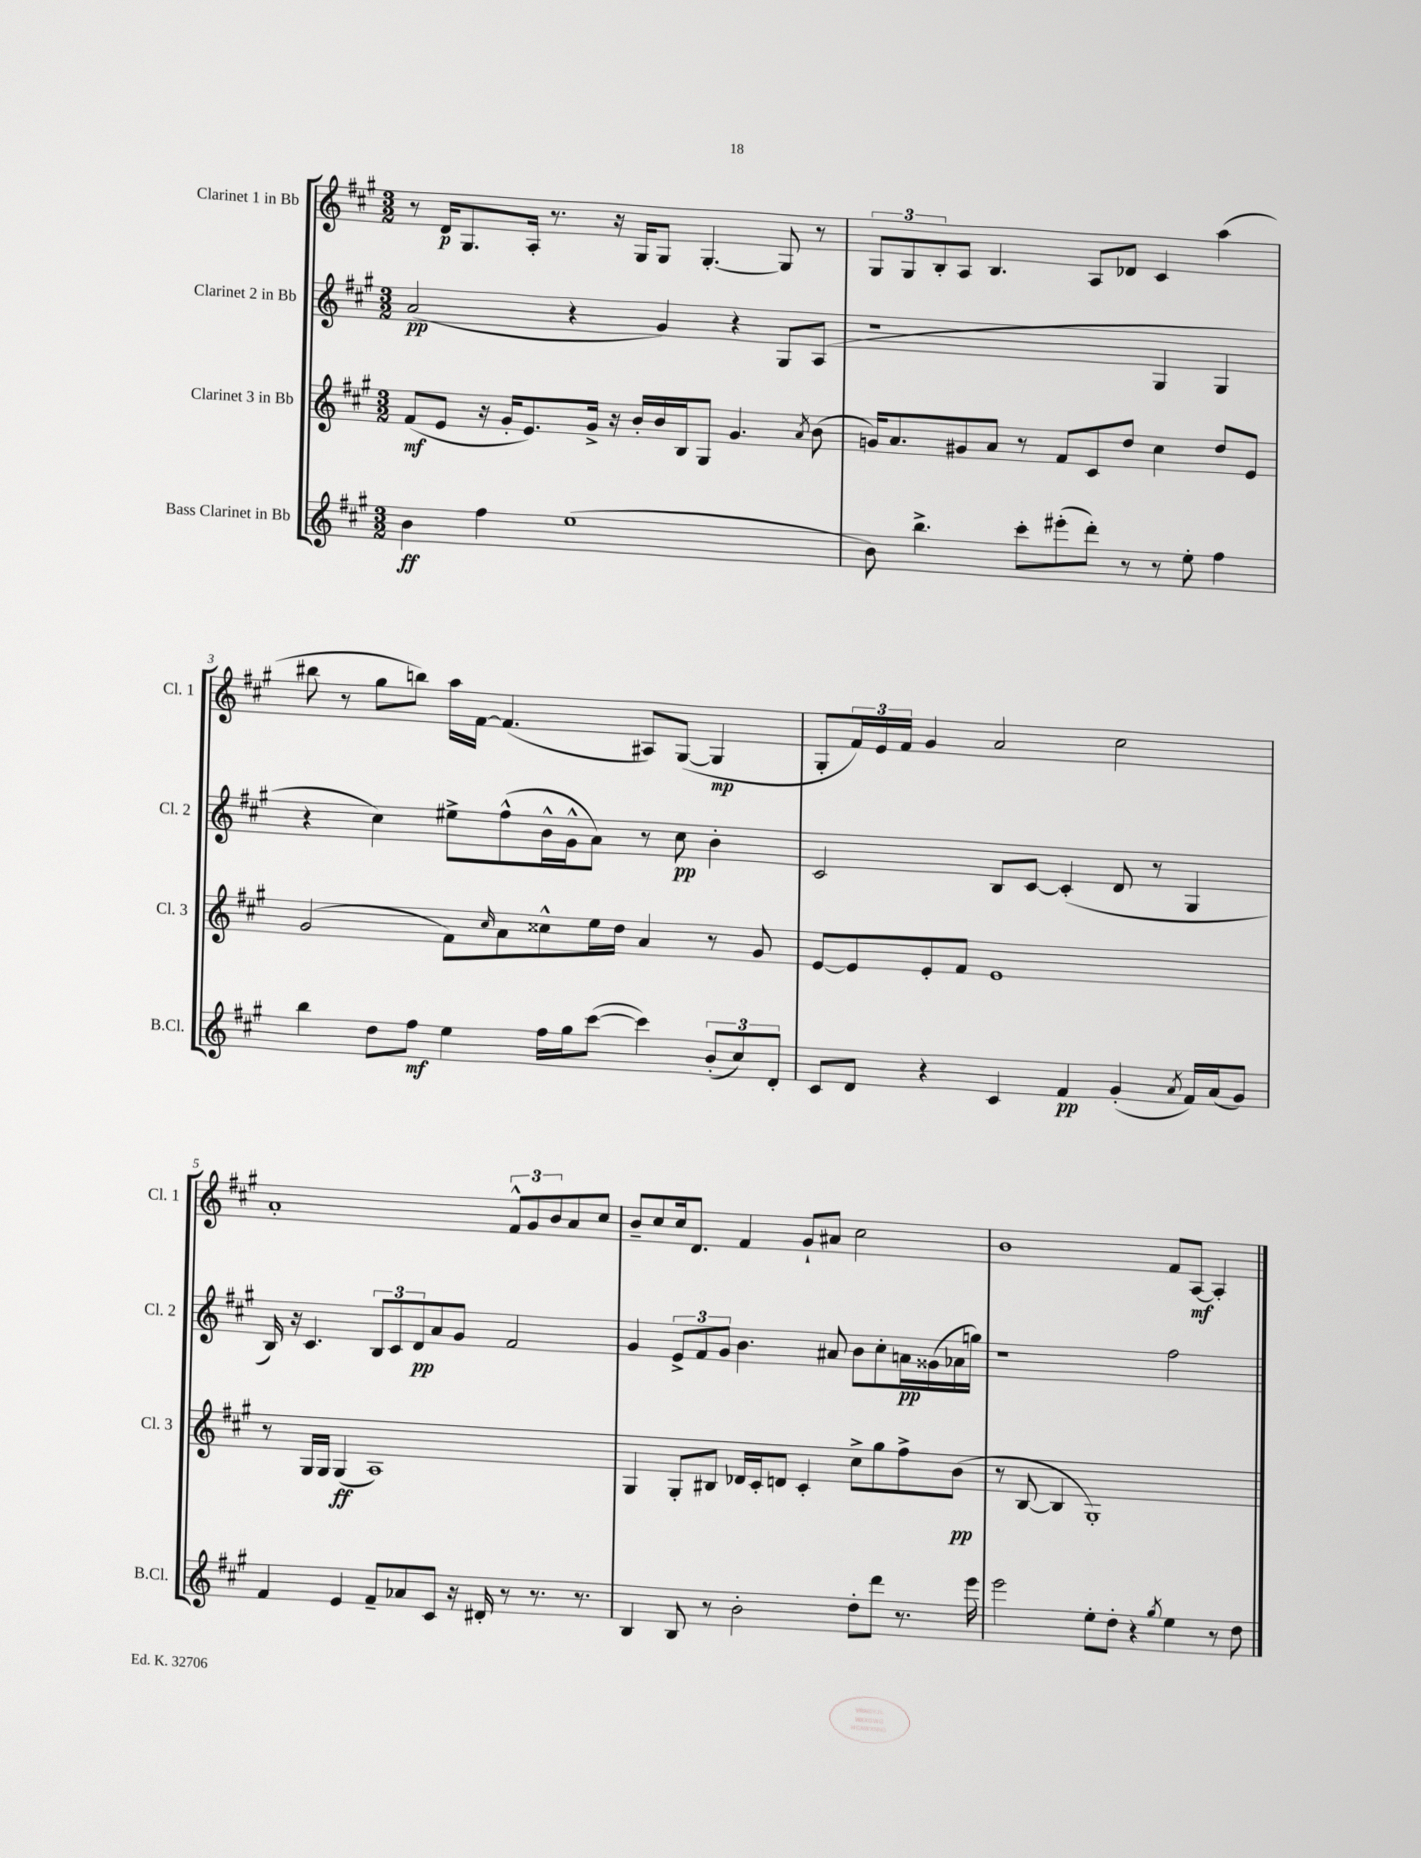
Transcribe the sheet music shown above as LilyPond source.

<<
\new StaffGroup <<
\new Staff = "s0" \with { instrumentName = "Clarinet 1 in Bb" shortInstrumentName = "Cl. 1" } {
    \clef treble \key a \major \numericTimeSignature \time 3/2
    r8 d'16\p gis8. a16-. r8. r16 gis16 gis8 gis4.~-. gis8 r8 |
    \tuplet 3/2 { gis8 gis8 b8-. } a8 b4. a8 des'8 cis'4 a''4( |
    bis''8 r8 gis''8 b''8) a''16 fis'16~ fis'4.( ais8) gis8~( gis4\mp |
    gis8-. \tuplet 3/2 { fis'16) e'16 fis'16 } gis'4 a'2 cis''2 |
    a'1-. \tuplet 3/2 { fis'8-^ gis'8 b'8 } a'8 cis''8 |
    b'8-- cis''8 cis''16 d'8. fis'4 gis'8-! ais'8 cis''2 |
    b'1 fis'8 a8~\mf a4-. \bar "|." |
}
\new Staff = "s1" \with { instrumentName = "Clarinet 2 in Bb" shortInstrumentName = "Cl. 2" } {
    \clef treble \key a \major \numericTimeSignature \time 3/2
    a'2\pp( r4 gis'4) r4 gis8 a8( |
    r1 gis4 gis4 |
    r4 cis''4) eis''8-> fis''8-^( b'16-^ gis'16-^ a'8) r8 cis''8\pp b'4-. |
    cis'2 b8 cis'8~ cis'4-.( d'8 r8 gis4 |
    b16) r16 cis'4. \tuplet 3/2 { b8 cis'8 d'8\pp } a'8 gis'8 fis'2 |
    gis'4 \tuplet 3/2 { e'8-> fis'8 gis'8 } b'4. ais'8 b'8 cis''8-. a'16\pp gisis'16( aes'16 g''16) |
    r1 fis''2 \bar "|." |
}
\new Staff = "s2" \with { instrumentName = "Clarinet 3 in Bb" shortInstrumentName = "Cl. 3" } {
    \clef treble \key a \major \numericTimeSignature \time 3/2
    fis'8\mf( e'8 r16 gis'16-. e'8.) gis'16-> r16 b'16-. b'16 b16 gis8 gis'4. \acciaccatura { a'8 } b'8( |
    g'16) a'8. gis'8 a'8 r8 fis'8 cis'8 d''8 cis''4 d''8 e'8 |
    gis'2( fis'8) \grace { cis''16 } a'8 cisis''8-^ e''16 d''16 a'4 r8 gis'8 |
    e'8~ e'8 e'8-. fis'8 e'1 |
    r8 gis16 gis16 gis4\ff( a1) |
    gis4 gis8-. bis8 des'16 cis'16-. d'8 cis'4-. cis''8-> gis''8 fis''8-> b'8\pp( |
    r8 b8~ b4 gis1-.) \bar "|." |
}
\new Staff = "s3" \with { instrumentName = "Bass Clarinet in Bb" shortInstrumentName = "B.Cl." } {
    \clef treble \key a \major \numericTimeSignature \time 3/2
    b'4\ff fis''4 e''1( |
    b'8) b''4.-> cis'''8-. eis'''8-.( d'''8-.) r8 r8 e''8-. fis''4 |
    b''4 d''8 fis''8\mf e''4 fis''16 gis''16 cis'''8~( cis'''4) \tuplet 3/2 { b'8-.( cis''8) d'8-. } |
    cis'8 d'8 r4 cis'4 fis'4\pp gis'4-.( \acciaccatura { a'8 } fis'16) a'16( gis'8) |
    fis'4 e'4 fis'8-- aes'8 cis'8 r16 dis'16-. r8 r8. r8. |
    b4 b8 r8 b'2-. d''8-. d'''8 r8. e'''16 |
    e'''2 e''8-. d''8-. r4 \acciaccatura { gis''8 } e''4 r8 d''8 \bar "|." |
}
>>
>>
